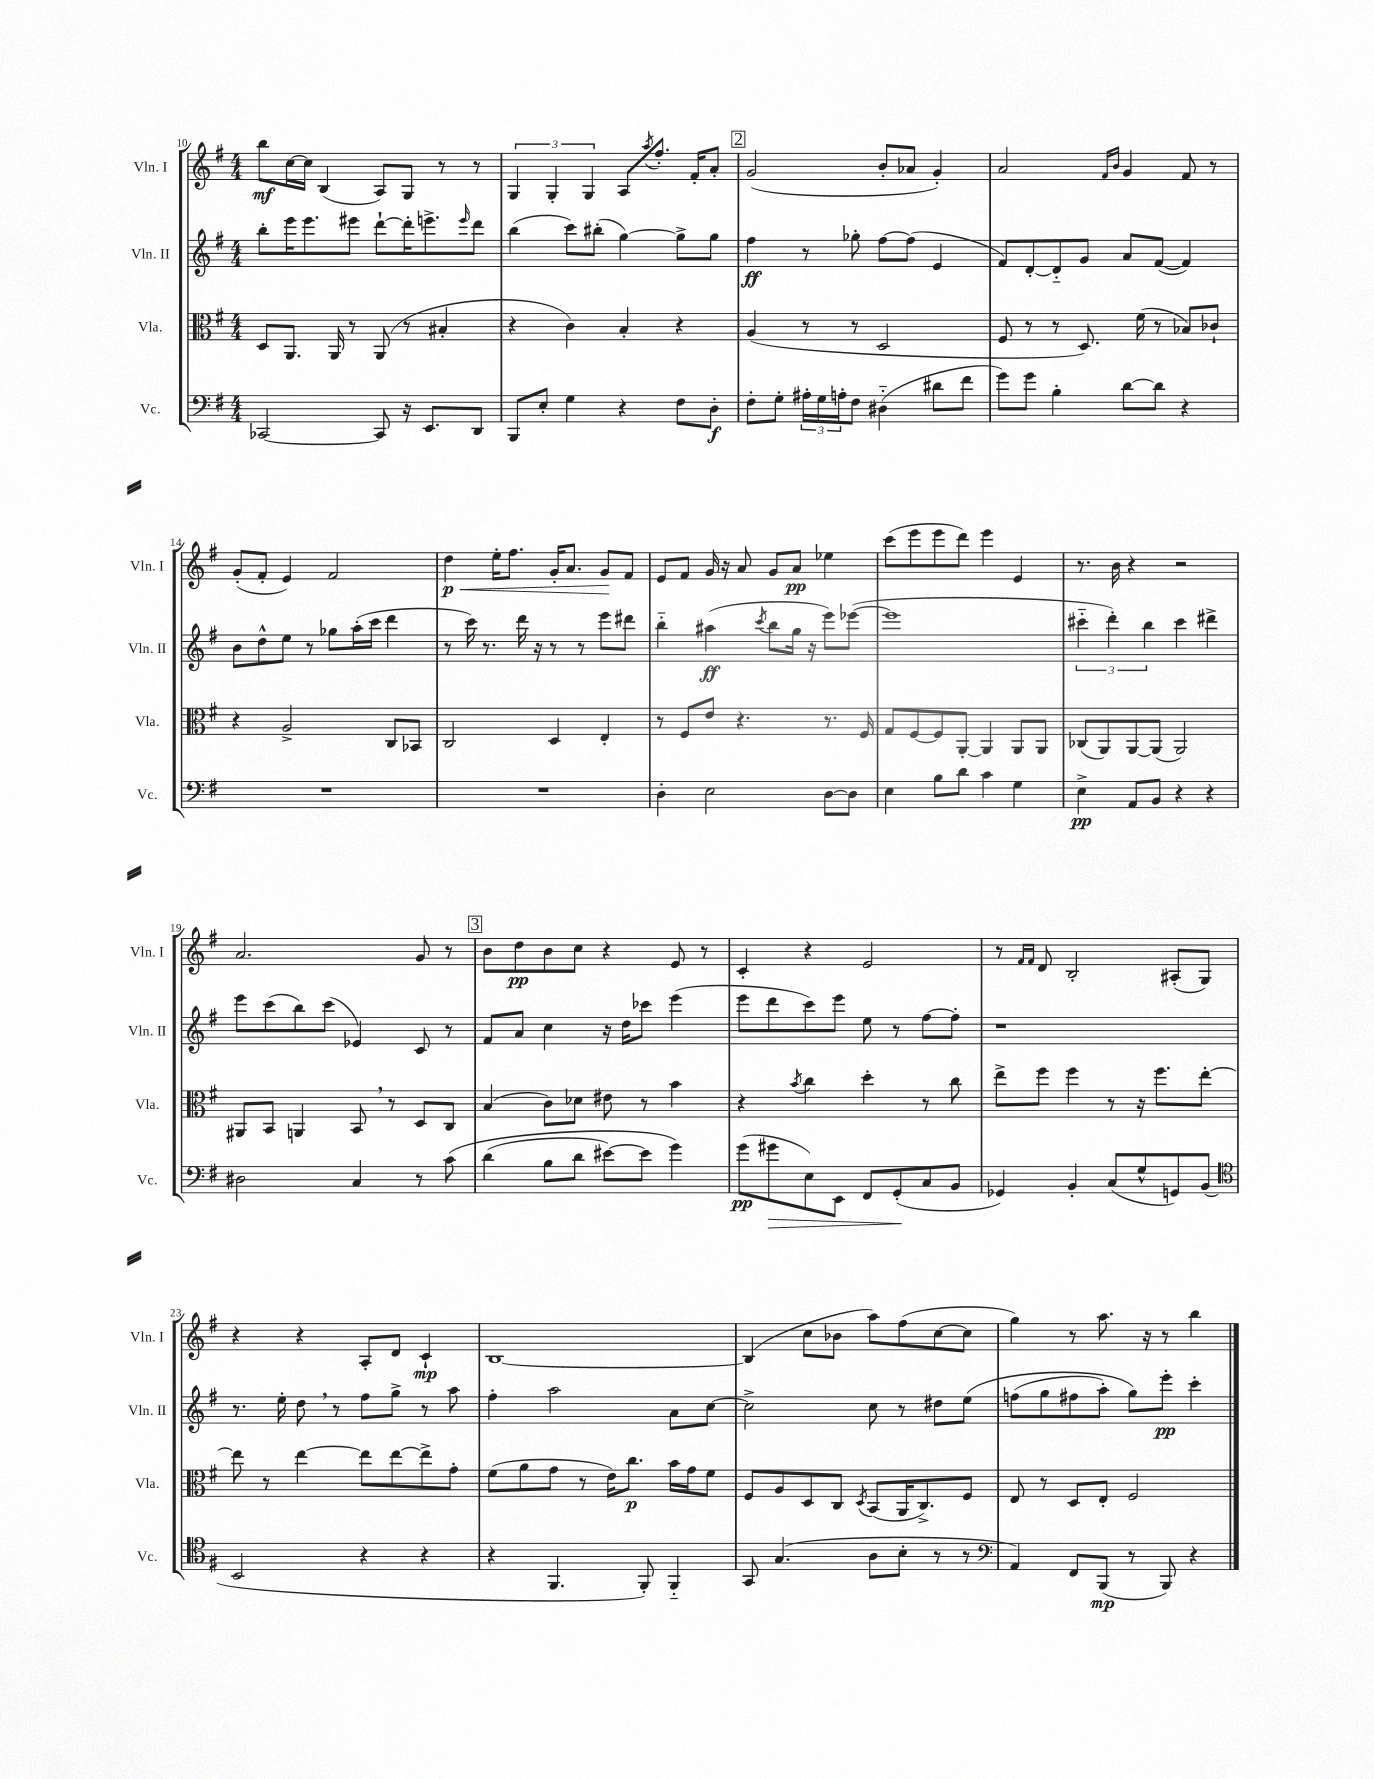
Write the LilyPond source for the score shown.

<<
\new StaffGroup <<
\new Staff = "s0" \with { instrumentName = "Vln. I" shortInstrumentName = "Vln. I" } {
    \clef treble \key g \major \numericTimeSignature \time 4/4
    b''8\mf c''16~ c''16 b4( a8) g8 r8 r8 |
    \tuplet 3/2 { g4 g4-. g4 } a8 \acciaccatura { a''8 } fis''8.-. fis'16-. a'8-. |
    \mark \markup { \box "2" } g'2( b'8-. aes'8 g'4-.) |
    a'2 \grace { fis'16 b'16 } g'4 fis'8 r8 |
    g'8-.( fis'8-. e'4) fis'2 |
    d''4\p\< e''16-. fis''8. g'16-. a'8. g'8\! fis'8 |
    e'8 fis'8 g'16 r16 a'8 g'8 a'8\pp ees''4 |
    c'''8( e'''8 e'''8 d'''8) e'''4 e'4 |
    r8. b'16 r4 r2 |
    a'2. g'8 r8 |
    \mark \markup { \box "3" } b'8 d''8\pp b'8 c''8 r4 e'8 r8 |
    c'4-. r4 e'2 |
    r8 \grace { fis'16 fis'16 } d'8 b2-. ais8-.( g8) |
    r4 r4 a8-. d'8 c'4-!\mp |
    b1~ |
    b4( c''8 bes'8 a''8) fis''8( c''8~ c''8 |
    g''4) r8 a''8. r16 r8 b''4 \bar "|." |
}
\new Staff = "s1" \with { instrumentName = "Vln. II" shortInstrumentName = "Vln. II" } {
    \clef treble \key g \major \numericTimeSignature \time 4/4
    b''8-. e'''16 e'''8. eis'''8 d'''8~-! d'''16-. e'''8.-> \grace { e'''16 } d'''8 |
    b''4( c'''8) bis''8-.( g''4~) g''8-> g''8 |
    \mark \markup { \box "2" } fis''4\ff r8 ges''8-. fis''8~ fis''8( e'4 |
    fis'8) d'8~-. d'8-_ g'8 a'8 fis'8~( fis'4) |
    b'8 d''8-^ e''8 r8 ges''8 a''16-.( c'''16 d'''4 |
    r8 c'''16) r8. d'''16 r16 r8 r8 e'''8 dis'''8 |
    b''4-_ ais''4\ff( \acciaccatura { c'''8 } b''8 g''16 r16 e'''8) ees'''8~( |
    ees'''1 |
    \tuplet 3/2 { cis'''4-_ d'''4-.) b''4 } cis'''4 dis'''4-> |
    e'''8 c'''8( b''8) c'''8( ees'4) c'8 r8 |
    \mark \markup { \box "3" } fis'8 a'8 c''4 r16 d''16 ces'''8 e'''4( |
    e'''8 d'''8 c'''8) e'''8 e''8 r8 fis''8~ fis''8-. |
    r1 |
    r8. e''16-. d''8 \breathe r8 fis''8 g''8-> r8 a''8 |
    fis''4-. a''2 a'8 c''8~ |
    c''2-> c''8 r8 dis''8 e''8\( |
    f''8( g''8 fis''8 a''8-.) g''8\) e'''8-.\pp c'''4-. \bar "|." |
}
\new Staff = "s2" \with { instrumentName = "Vla." shortInstrumentName = "Vla." } {
    \clef alto \key g \major \numericTimeSignature \time 4/4
    d8 a,8. a,16 r8 a,8( r8 bis4-. |
    r4 c'4) b4-. r4 |
    \mark \markup { \box "2" } a4( r8 r8 d2 |
    fis8 r8 r8 d8.) fis'16( r8 bes8) ces'8-! |
    r4 a2-> c8 bes,8 |
    c2 d4 e4-. |
    r8 fis8 e'8 r4. r8. fis16 |
    g8 fis8~ fis8 a,8~-. a,4 a,8 a,8 |
    ces8( a,8) a,8~ a,8( a,2) |
    ais,8 b,8 a,4 b,8 \breathe r8 d8 c8 |
    \mark \markup { \box "3" } b4( c'8) des'8 eis'8 r8 b'4 |
    r4 \acciaccatura { b'8 } c''4 d''4-. r8 c''8 |
    e''8-> fis''8 fis''4 r8 r16 fis''8. e''8~-. |
    e''8 r8 e''4~ e''8 e''8~ e''8-> g'8-. |
    fis'8( a'8 g'8 r8 e'16) c''8.\p b'16 g'16 fis'8 |
    fis8 a8 d8 c8 \acciaccatura { d8 } b,8( a,16 c8.->) fis8 |
    e8 r8 d8 e8-. fis2 \bar "|." |
}
\new Staff = "s3" \with { instrumentName = "Vc." shortInstrumentName = "Vc." } {
    \clef bass \key g \major \numericTimeSignature \time 4/4
    ces,2~ ces,8 r16 e,8. d,8 |
    b,,8 e8-. g4 r4 fis8 d8-.\f |
    \mark \markup { \box "2" } fis8-. g8-. \tuplet 3/2 { ais16-. g16 a16-. } fis8 dis4-_( dis'8 fis'8 |
    g'8) g'8 b4-. d'8~ d'8 r4 |
    R1 |
    R1 |
    d4-. e2 d8~ d8 |
    e4 b8 d'8 c'4 g4 |
    e4->\pp a,8 b,8 r4 r4 |
    dis2 c4 r8 c'8\( |
    \mark \markup { \box "3" } d'4( b8 d'8 eis'8~) eis'8 g'4\) |
    g'8\pp( gis'8\> e8) e,8 fis,8 g,8-.\!( c8 b,8 |
    ges,4) b,4-. c8( g8-^ g,8) b,8( |
    \clef tenor b,2 r4 r4 |
    r4 fis,4. fis,8-.) fis,4-_ |
    g,8 g4.( a8 b8-. r8 r8 |
    \clef bass a,4) fis,8 b,,8\mp( r8 b,,8) r4 \bar "|." |
}
>>
>>
\layout { \context { \Score currentBarNumber = #10 } }
